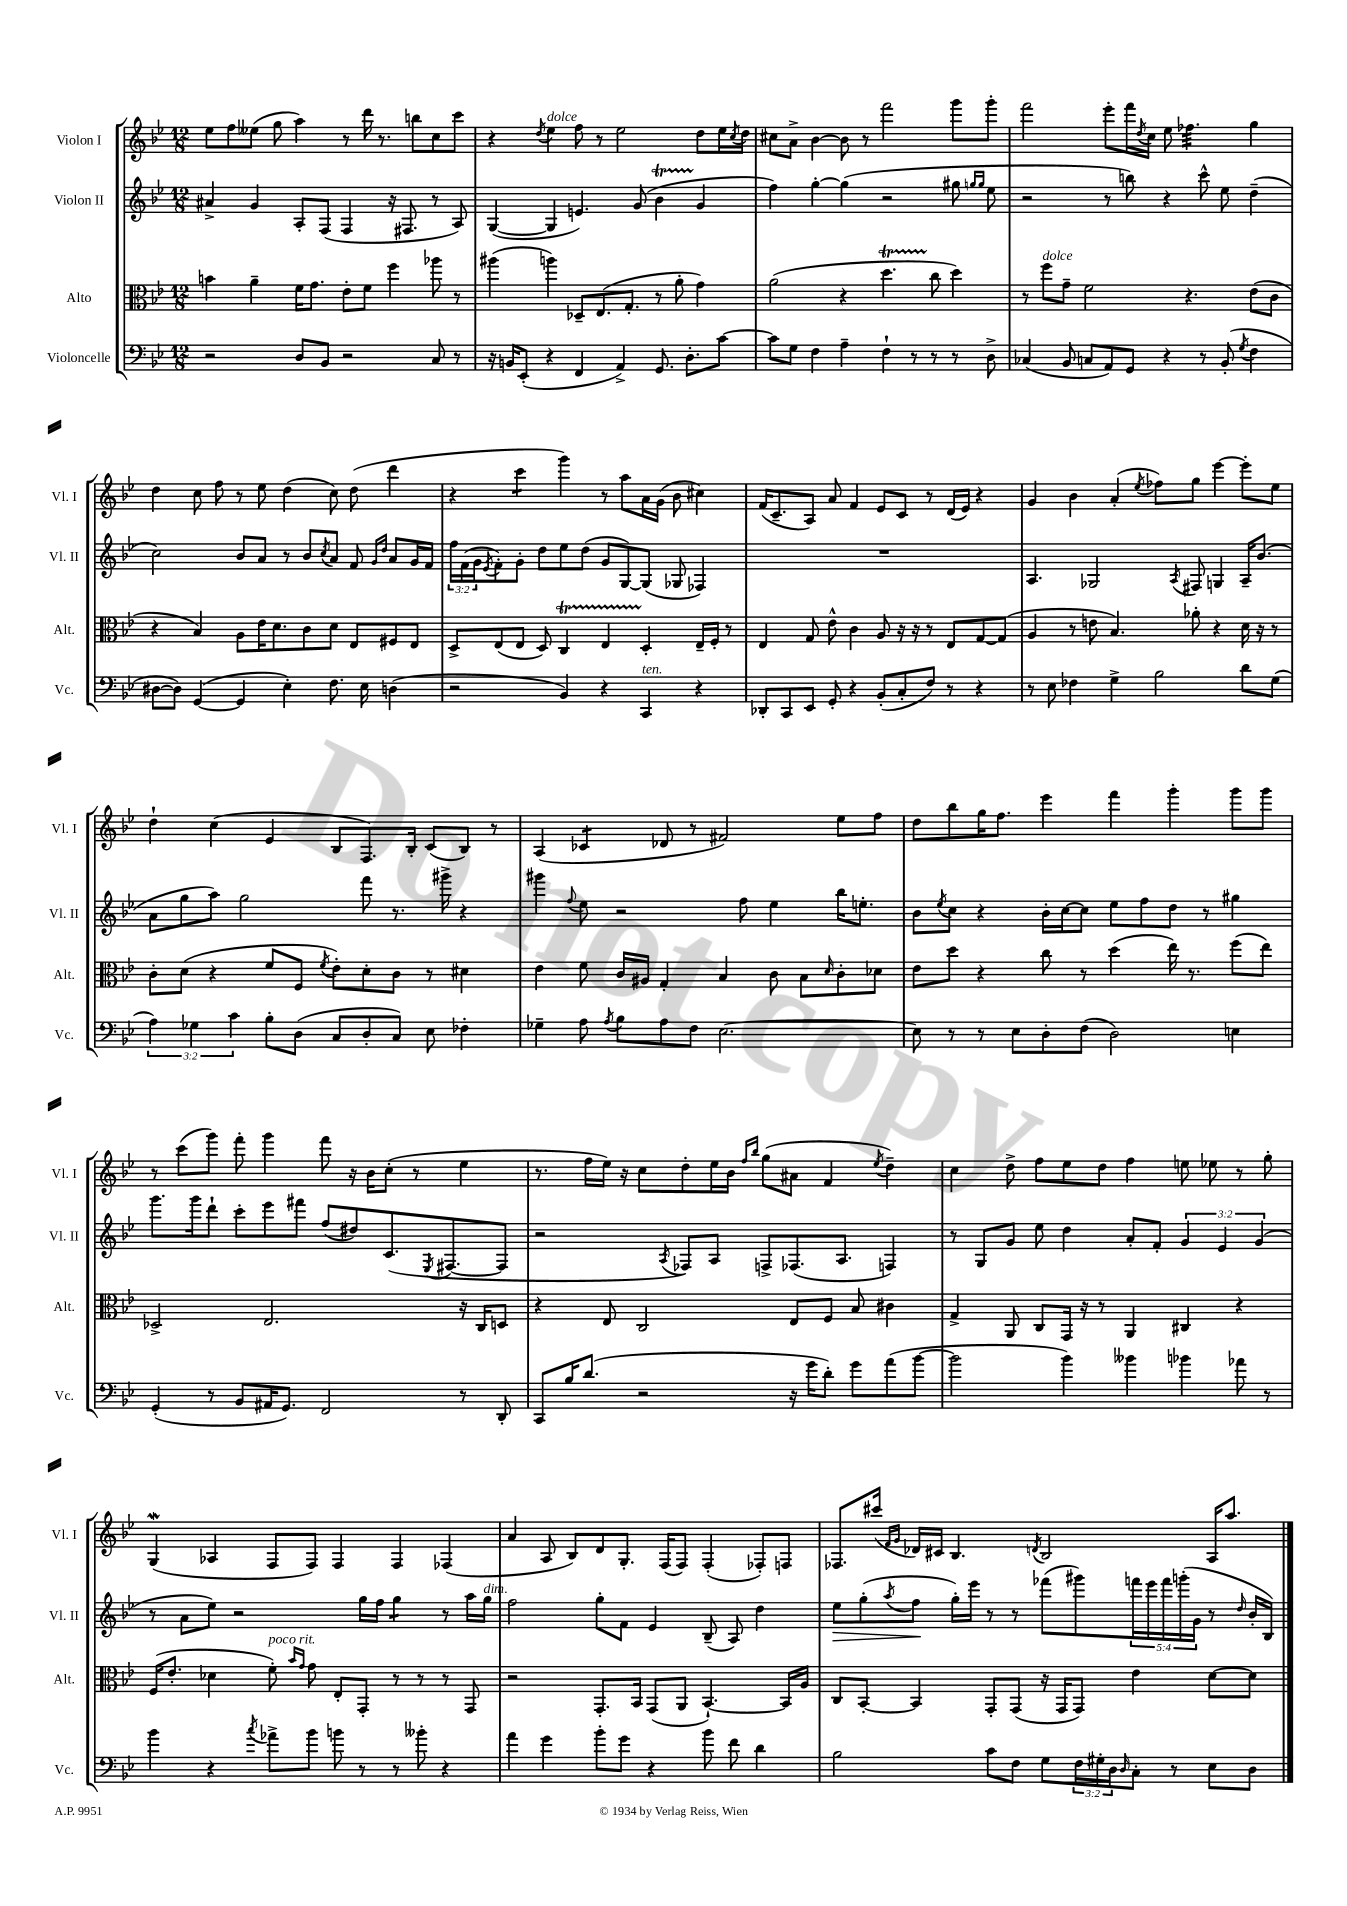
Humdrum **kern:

**kern	**kern	**kern	**kern
*staff4	*staff3	*staff2	*staff1
*clefF4	*clefC3	*clefG2	*clefG2
*k[b-e-]	*k[b-e-]	*k[b-e-]	*k[b-e-]
*M12/8	*M12/8	*M12/8	*M12/8
2r	4b	4a#^	8ee-
.	.	.	8ff
.	4a~	4g	(8ee--
.	.	.	8gg
8D	16f	8A'	4aa)
.	8.g	.	.
8BB-	.	(8F	.
2r	8e-'	4F	8r
.	8f	.	16ddd
.	.	.	8.r
.	4ff	16r	.
.	.	8.F#	.
.	.	.	8bb
8C	8aa-	8r	8cc
8r	8r	8A)	8ccc
=	=	=	=
16r	(4aa#	([4G	4r
16BB	.	.	.
(8EE-'	.	.	.
.	.	.	8qdd
4r	4aa)	4G]	4ee-
4FF	8D-~	4.e)	8ff
.	(8.E-	.	8r
4AA^)	.	.	2ee-
.	8.G'	.	.
.	.	(8g	.
8.GG	8r	4b-	.
.	8a'	.	.
8.D'	.	.	.
.	4g)	4g	8dd
[8c	.	.	16ee-
.	.	.	8qcc
.	.	.	16dd
=	=	=	=
8c]	(2a	4ff)	8cc#
8G	.	.	8a^
4F	.	[4gg'	[4b-
4A~	4r	(4gg]	8b-]
.	.	.	8r
4F`	4.dd	2r	2fff
8r	.	.	.
8r	8cc	.	.
8r	4dd)	8gg#	8ggg
.	.	16qqgg	.
.	.	16qqgg	.
8D^	.	8ee-	8ggg'
=	=	=	=
(4C-	8r	2r	2fff
.	8ff	.	.
8BB-	8g~	.	.
8C	2f	.	.
8AA)	.	8r	8eee-'
8GG	.	8bb)	16fff
.	.	.	8qdd
.	.	.	16cc
4r	.	4r	8ee-
.	4.r	.	4.ff-
8r	.	8ccc^^	.
(8BB-'	.	8ee-	.
8qG	.	.	.
4F	(8e-	(4dd~	4gg
.	8c	.	.
=	=	=	=
[8D#	4r	2cc)	4dd
8D#])	.	.	.
([4GG	4B-)	.	8cc
.	.	.	8ff
4GG]	8A	8b-	8r
.	16e-	8a	8ee-
.	8.d	.	.
4E-')	.	8r	(4dd
.	8c	8b-	.
.	.	8qcc	.
8.F	8d	8a	8cc)
.	8E-	8f	(8dd
16E-	.	.	.
.	.	16qqg	.
.	.	16qqdd	.
(4D	8F#	8a	4ddd
.	8E-	16g	.
.	.	16f	.
=	=	=	=
2r	8D^	24ff	4r
.	.	(24f	.
.	.	24g	.
.	.	8qe-	.
.	(8E-	8f')	.
.	8E-	8g'	4ccc
.	8D)	8dd	.
4BB-)	4C	8ee-	4ggg)
.	.	(8dd	.
4r	4E-	8g	8r
.	.	[8G)	8aa
4CC	4D'	(8G]	16a
.	.	.	(16g
.	.	8G-	8b-
4r	16E-~	4F-)	4cc#)
.	16F'	.	.
.	8r	.	.
=	=	=	=
8DD-'	4E-	1.r	(16f
.	.	.	8.c~
8CC	.	.	.
8EE-	8G	.	8A)
8GG'	8e-^^	.	8a
4r	4c	.	4f
(8BB-'	8A	.	8e-
8C'	16r	.	8c
.	16r	.	.
8F)	8r	.	8r
8r	8E-	.	(16d
.	.	.	16e-)
4r	[8G	.	4r
.	(8G]	.	.
=	=	=	=
8r	4A	4.A	4g
8E-	.	.	.
4F-	8r	.	4b-
.	8e	2G-	.
4G^	4.B-)	.	(4a'
.	.	.	8qee-
2B-	.	.	8ff-)
.	.	8qA	.
.	8a-'	8F#	8gg
.	4r	4G	[4eee-
8d	16d	16A~	8eee-']
.	16r	(8.b-	.
(8G	8r	.	8ee-
=	=	=	=
6A)	8c'	8a	4dd`
.	(8d	8gg	.
6G-	.	.	.
.	4r	8aa)	(4cc
6c	.	.	.
.	.	2gg	.
8B-'	8f	.	4e-
(8D	8F	.	.
.	8qf	.	.
8C	8e-')	.	8B-
8D'	8d'	8fff	8.F)
8C)	8c	8.r	.
.	.	.	16B-'
8E-	8r	.	(8c
.	.	16ggg#^	.
4F-'	4d#	4r	8B-)
.	.	.	8r
=	=	=	=
4G-~	4e-	4ggg#	(4A
.	.	8qqff	.
8A	8f	8ee-	4c-
8qA	.	.	.
8B-	16c	2r	.
.	16A#	.	.
8A	4G'	.	8d-
8F	.	.	8r
[2.E-	4B-	.	2f#)
.	.	8ff	.
.	8c	4ee-	.
.	8B-	.	.
.	16qqd	.	.
.	8c'	16bb-	8ee-
.	.	8.ee'	.
.	8d-	.	8ff
=	=	=	=
8E-]	8e-	8b-	8dd
.	.	8qee-	.
8r	8dd	8cc	8bb-
8r	4r	4r	16gg
.	.	.	8.ff
8E-	.	.	.
8D'	8cc	16b-'	4eee-
.	.	[16cc	.
(8F	8r	8cc]	.
2D)	(4dd	8ee-	4fff
.	.	8ff	.
.	16ee-)	8dd	4ggg'
.	8.r	.	.
.	.	8r	.
4E	(8ff	4gg#	8ggg
.	8ee-)	.	8ggg
=	=	=	=
(4GG'	2D-^	8.ggg	8r
.	.	.	(8ccc
.	.	16ggg	.
8r	.	8ddd`	8ggg)
8BB-	.	8ccc'	8fff'
16AA#	2.E-	8eee-	4ggg
8.GG)	.	.	.
.	.	8fff#	.
2FF	.	(8ff	8fff
.	.	8dd#)	16r
.	.	.	16b-
.	.	(8.c	(8cc'
.	.	.	8r
.	.	8qE-	.
.	.	[8.F#	.
8r	16r	.	4ee-
.	16C	.	.
8DD'	8D	8F#]	.
=	=	=	=
8CC	4r	2r	8.r
16B-	.	.	.
(8.d	.	.	16ff
.	8E-	.	16ee-)
.	.	.	16r
2r	2C	.	8cc
.	.	8qA	.
.	.	8F-)	8dd'
.	.	8A	16ee-
.	.	.	16b-
.	.	.	16qqff
.	.	.	16qqbb-
.	.	8F^	(8gg
16r	8E-	(8.F-	8a#
16g	.	.	.
8d')	8F	.	4f
.	.	8.A	.
8g	8B-	.	.
.	.	.	8qee-
(8a	4c#	4F)	4dd~)
[8b-	.	.	.
=	=	=	=
2b-]	4G^	8r	4cc
.	.	8G	.
.	8AA	8g	8dd^
.	8C	8ee-	8ff
4b-)	16GG	4dd	8ee-
.	16r	.	.
.	8r	.	8dd
4b--	4AA	8a'	4ff
.	.	8f'	.
4b-	4C#	6g	8ee
.	.	.	8ee-
.	.	6e-	.
8a-	4r	.	8r
.	.	(6g	.
8r	.	.	8gg'
=	=	=	=
4b-	(16F	8r	(4G
.	8.e-'	.	.
.	.	8a	.
4r	4d-	8ee-)	4A-
.	.	2r	.
8qcc	.	.	.
8a-^	8f')	.	8F
.	16qqb-	.	.
.	16qqg	.	.
8b-	8g	.	8F)
8b	8E-'	.	4F
8r	8GG'	16gg	.
.	.	16ff	.
8r	8r	4gg	4F
8b--'	8r	.	.
4r	8r	8r	(4F-
.	8GG	16aa	.
.	.	16gg	.
=	=	=	=
4a	2r	2ff	4a
4g	.	.	8A
.	.	.	8B-)
8b-'	8.GG'	8gg'	8d
8g	.	8f	8.G'
.	16BB-	.	.
4r	(8GG	4e-	.
.	.	.	(16F
.	8AA	.	8F)
8b-	[4.BB-`)	(8B-~	(4F'
8f	.	8A)	.
4d	.	4dd	8F-')
.	16BB-]	.	8F
.	16A	.	.
=	=	=	=
2B-	8C	8ee-	8.F-
.	[8BB-'	(8gg'	.
.	.	.	(16ccc#
.	.	.	16qqf
.	.	8qaa	16qqg
.	4BB-]	8ff	16d-)
.	.	.	16c#
.	.	16gg')	4.B-
.	.	16eee-	.
8c	8GG'	8r	.
8F	(8GG	8r	.
.	.	.	8qd
8G	16r	(8fff-	2B-
.	16GG	.	.
24F	8GG)	8ggg#)	.
24G#'	.	.	.
24D	.	.	.
16qqD	.	.	.
8C'	4e-	20fff	.
.	.	20eee-	.
.	.	20fff	.
8r	.	.	.
.	.	(20ggg'	.
.	.	20g	.
8E-	[8d	8r	16A
.	.	.	8.aa
.	.	16qqdd	.
8D	8d]	16b-'	.
.	.	16B-)	.
==	==	==	==
*-	*-	*-	*-
